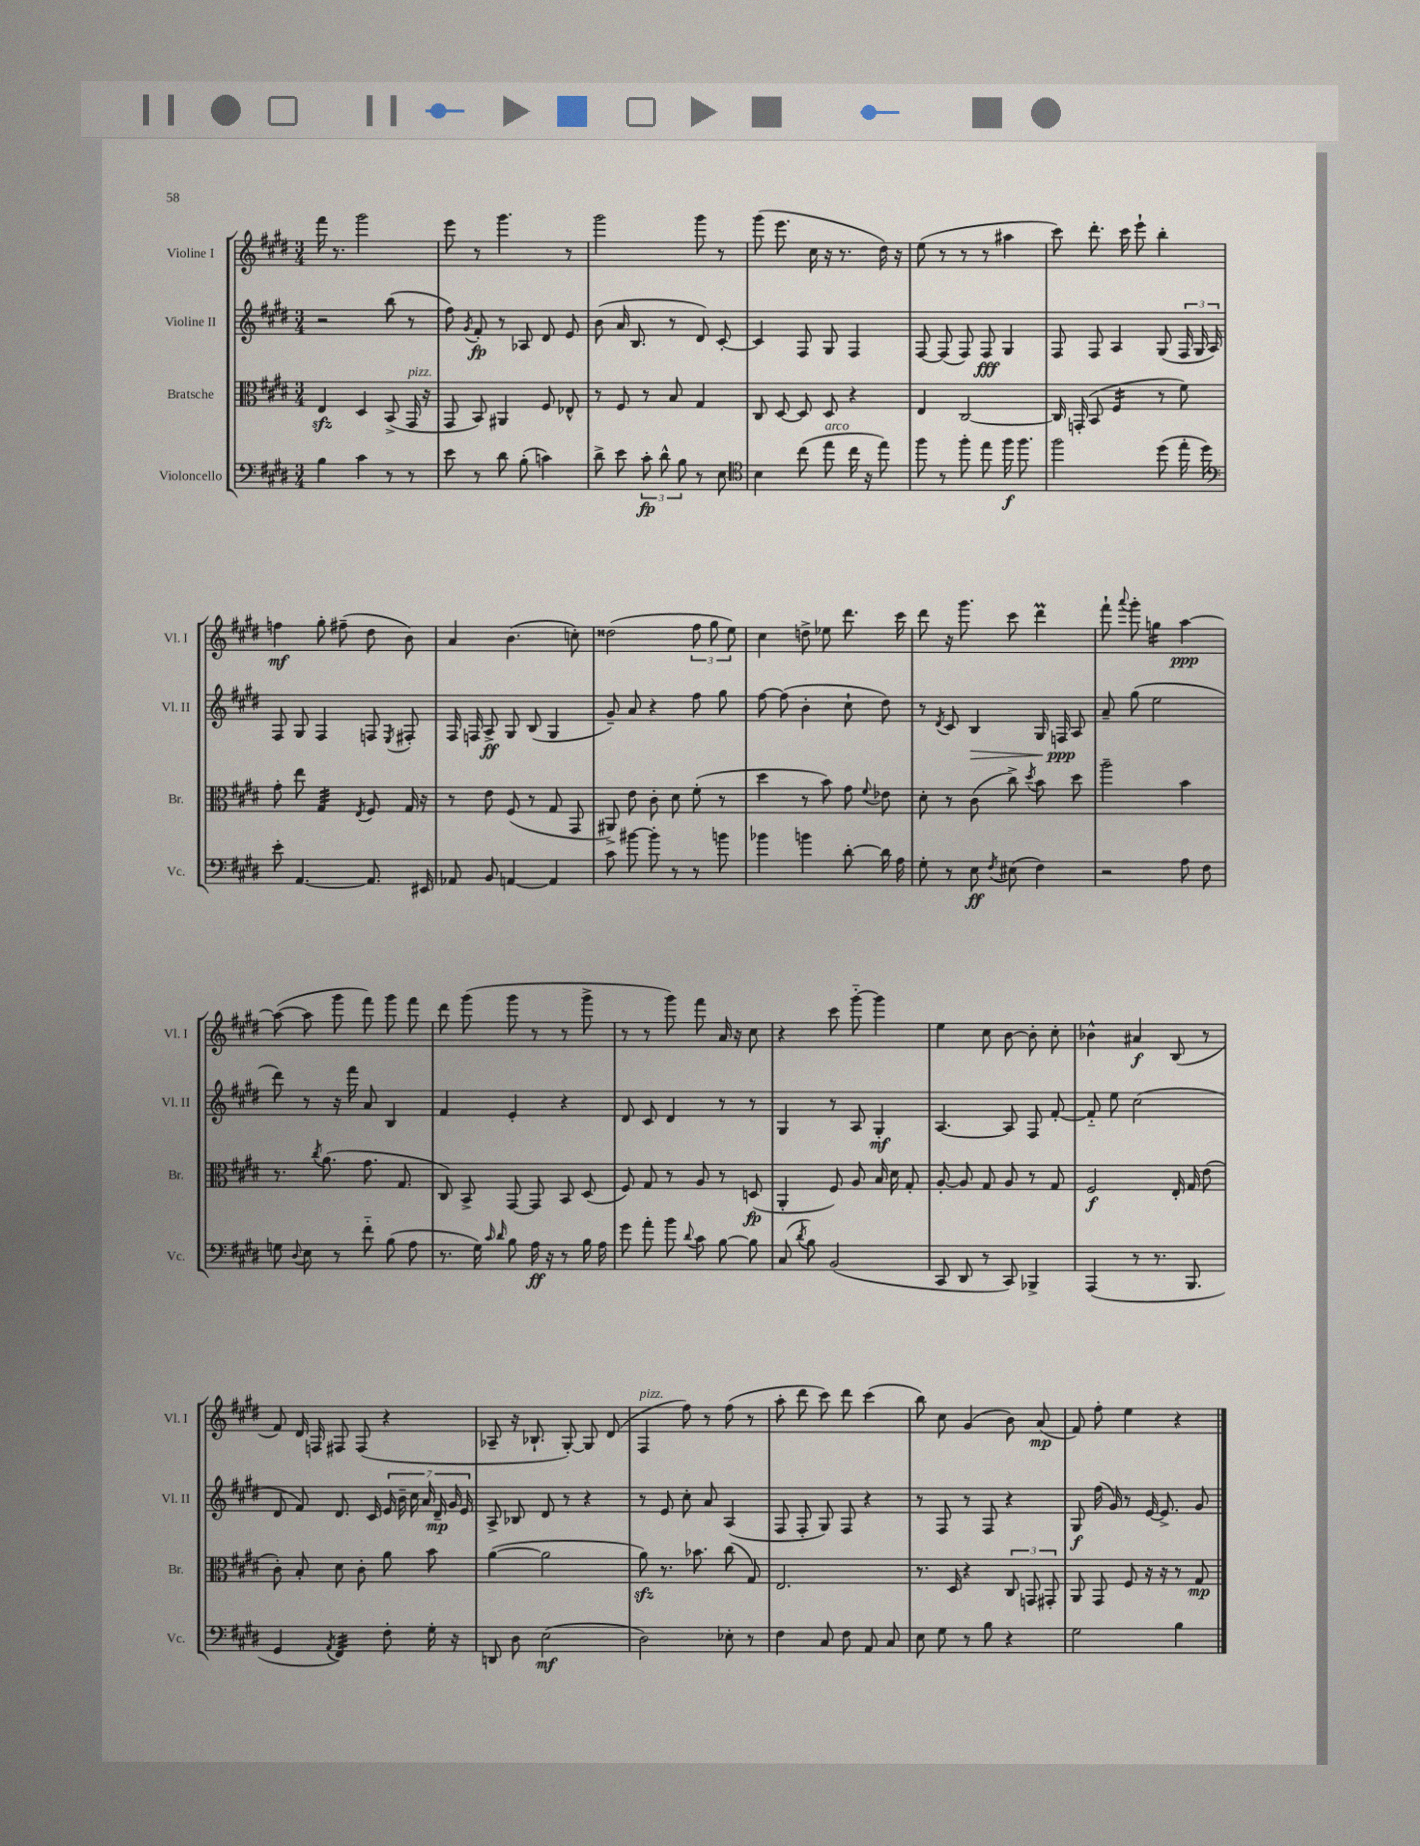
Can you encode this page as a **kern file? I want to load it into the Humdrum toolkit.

**kern	**kern	**kern	**kern
*staff4	*staff3	*staff2	*staff1
*clefF4	*clefC3	*clefG2	*clefG2
*k[f#c#g#d#]	*k[f#c#g#d#]	*k[f#c#g#d#]	*k[f#c#g#d#]
*M3/4	*M3/4	*M3/4	*M3/4
4B	4E	2r	16fff#
.	.	.	8.r
4c#	4D#	.	2ggg#
8r	(8BB^	(8bb	.
8r	16GG#	8r	.
.	16r	.	.
=	=	=	=
8e	8GG#	8ff#)	8eee
.	.	8qg#	.
8r	8BB)	8f#'	8r
8d#	4AA#	8r	4.ggg#
(8B'	.	8A-	.
4c)	8F#	8d#	.
.	8E-^^	8e	8r
=	=	=	=
8d#^	8r	(8b	2ggg#
8e	8F#	16a	.
.	.	8.B	.
12c#'	8r	.	.
12d#^^	.	.	.
.	8B	8r	.
12B	.	.	.
8r	4G#	8d#)	8ggg#
8E	.	[8c#'	8r
=	=	=	=
*clefC4	*	*	*
4B	8C#	4c#]	(8ggg#
.	[8D#	.	8.eee
(8cc#	8D#]	8F#	.
.	.	.	16cc#
8ee	8D#	8G#	16r
.	.	.	8.r
16cc#	4r	4F#	.
16r	.	.	.
8ee)	.	.	16dd#)
.	.	.	16r
=	=	=	=
8ff#	4E	[8F#	(8ee
8r	.	(8F#]	8r
8ff#'	[2C#	8F#)	8r
8ee	.	8F#	8r
16ff#	.	4G#	4aa#
8.ff#	.	.	.
=	=	=	=
2ff#	16C#]	8F#	8ccc#)
.	(16GG'	.	.
.	8BB	8F#	8.ddd#'
.	4F#	4A	.
.	.	.	16ccc#
.	.	.	8eee`
(8dd#	8r	(8G#	4bb'
16ee'	8f#)	24F#	.
.	.	24G#	.
16dd#)	.	.	.
.	.	24A)	.
=	=	=	=
*clefF4	*	*	*
8e'	8g#'	8F#	4ff
[4.AA	8ee	8G#	.
.	4G#	4F#	8gg#'
.	.	.	(8ff#~
.	8qE	.	.
8.AA]	8F#	8F	8dd#
.	.	8qE	.
.	16G#	8F#'	8b)
16EE#	16r	.	.
=	=	=	=
8AA-	8r	16F#	4a
.	.	16F	.
8BB	8e	8A^	.
[4AA	(8F#	8G#	(4.b
.	8r	(8B	.
4AA]	8G#	4G#	.
.	8GG#	.	8cc')
=	=	=	=
8c#	8AA#^)	8g#~)	(2dd##
[8b#	8e	8a	.
8b#']	8c#'	4r	.
8r	8d#	.	.
8r	(8f#'	8ff#	12ff#
.	.	.	12gg#
8b	8r	8gg#	.
.	.	.	12ee)
=	=	=	=
4b-	4dd#	[8ff#	4cc#
.	.	(8ff#]	.
4b	8r	4b'	8dd^
.	8b)	.	8ee-
[8d#'	8g#	8cc#`	8.ddd#
.	8qqf#	.	.
16d#]	8e-	8dd#)	.
16A	.	.	16ccc#
=	=	=	=
8G#'	8d#'	8r	8ddd#
.	.	8qd#	.
8r	8r	8c#	16r
.	.	.	8.ggg#
8E	(8c#	4B	.
8qF#	.	.	.
(8E#	8cc#^)	.	8ccc#
.	8qdd#	.	.
4F#)	8b	16G#	4ddd#
.	.	16F	.
.	8dd#	8A	.
=	=	=	=
2r	2aa~	8a~	8fff#`
.	.	.	8qqaaa
.	.	(8gg#	8ggg#'
.	.	2ee	4gg
8A	4b	.	[4aa
8F#	.	.	.
=	=	=	=
8G	8.r	8ddd#)	(8aa_
8qqD#	.	.	.
8E	.	8r	8aa]
.	8qcc#	.	.
.	(8.a	.	.
8r	.	16r	8ggg#
.	.	16fff#	.
8f#'~	8.g#	8a	8fff#)
(8B	.	4B	8ggg#
.	8.G#	.	.
8A	.	.	8fff#
=	=	=	=
8.r	8C#)	4f#	8ddd#
.	8BB^	.	(8ggg#
16G#)	.	.	.
16qqc#	.	.	.
16qqd#	.	.	.
8B	[8GG#	4e'	8ggg#
16A	8GG#]	.	8r
16r	.	.	.
8r	8BB	4r	8r
16B	(8D#	.	8ggg#^
16A	.	.	.
=	=	=	=
8g#	8F#)	8d#	8r
8a'	8G#	8c#	8r
8b	8r	4d#	8ggg#)
8qqd#	.	.	.
8c#	8A	.	8fff#
[8B	8r	8r	16a
.	.	.	16r
8B]	(8D	8r	8cc#
=	=	=	=
(8C#	4AA'	4G#	4r
8qd#	.	.	.
8B)	.	.	.
(2BB	8F#)	8r	8ccc#
.	8A	8A	[8ggg#'~
.	16B	4G#'	4ggg#]
.	16d#	.	.
.	8G#'	.	.
=	=	=	=
8CC#	[8A'	[4.A	4ee
8DD#	8A]	.	.
8r	8G#	.	8cc#
8CC#)	8A	8A]	[8b
4BBB-^	8r	8F#	8b']
.	8G#	[8f#'	8cc#'
=	=	=	=
(4AAA	2F#	8f#'~]	4b-^^
.	.	8ee	.
8r	.	(2cc#	4a#
8.r	.	.	.
.	16E'	.	(8B
8.BBB	16G#	.	.
.	(8e	.	8r
=	=	=	=
4GG#	8c#')	8d#	8f#)
.	8B'	8f#)	16d#
.	.	.	16F
8qAA	.	.	.
4FF#)	8d#	8.d#	8F#
.	8c#'	.	(8F#
.	.	16c#	.
8F#'	8a	28e	4r
.	.	28b~	.
.	.	28cc#	.
.	.	28a	.
16G#'	8b	.	.
.	.	28d#~	.
.	.	28g#	.
16r	.	.	.
.	.	28e	.
=	=	=	=
8DD	([4a	8A^	8A-~
8D#	.	8B-	16r
.	.	.	8.B-`
(2E	2a]	8d#	.
.	.	8r	[8G#')
.	.	4r	8G#]
.	.	.	(8d#
=	=	=	=
2D#)	8a)	8r	4F#
.	8.r	8e	.
.	.	8cc#'	8ff#)
.	8.b-	.	.
.	.	8a	8r
8E-'	(8cc#	(4A	(8ff#
8r	8G#)	.	8r
=	=	=	=
4F#	2.E	8F#	8aa'
.	.	8F#'	8ddd#
8C#	.	8G#)	8ccc#)
8F#	.	8F#	8ddd#
8AA	.	4r	(4ccc#
8C#	.	.	.
=	=	=	=
8E	8.r	8r	8bb)
8G#	.	8F#	8cc#
.	16D#	.	.
8r	4r	8r	(4g#
8B	.	8F#	.
4r	12C#	4r	8b)
.	12GG	.	.
.	.	.	(8a
.	12GG#'	.	.
=	=	=	=
2G#	8AA	8G#	8f#)
.	8GG#	(16ff#	8ff#'
.	.	16g#)	.
.	8F#	8r	4ee
.	16r	[16e	.
.	16r	8.e^]	.
4B	8r	.	4r
.	8G#	8g#	.
==	==	==	==
*-	*-	*-	*-
